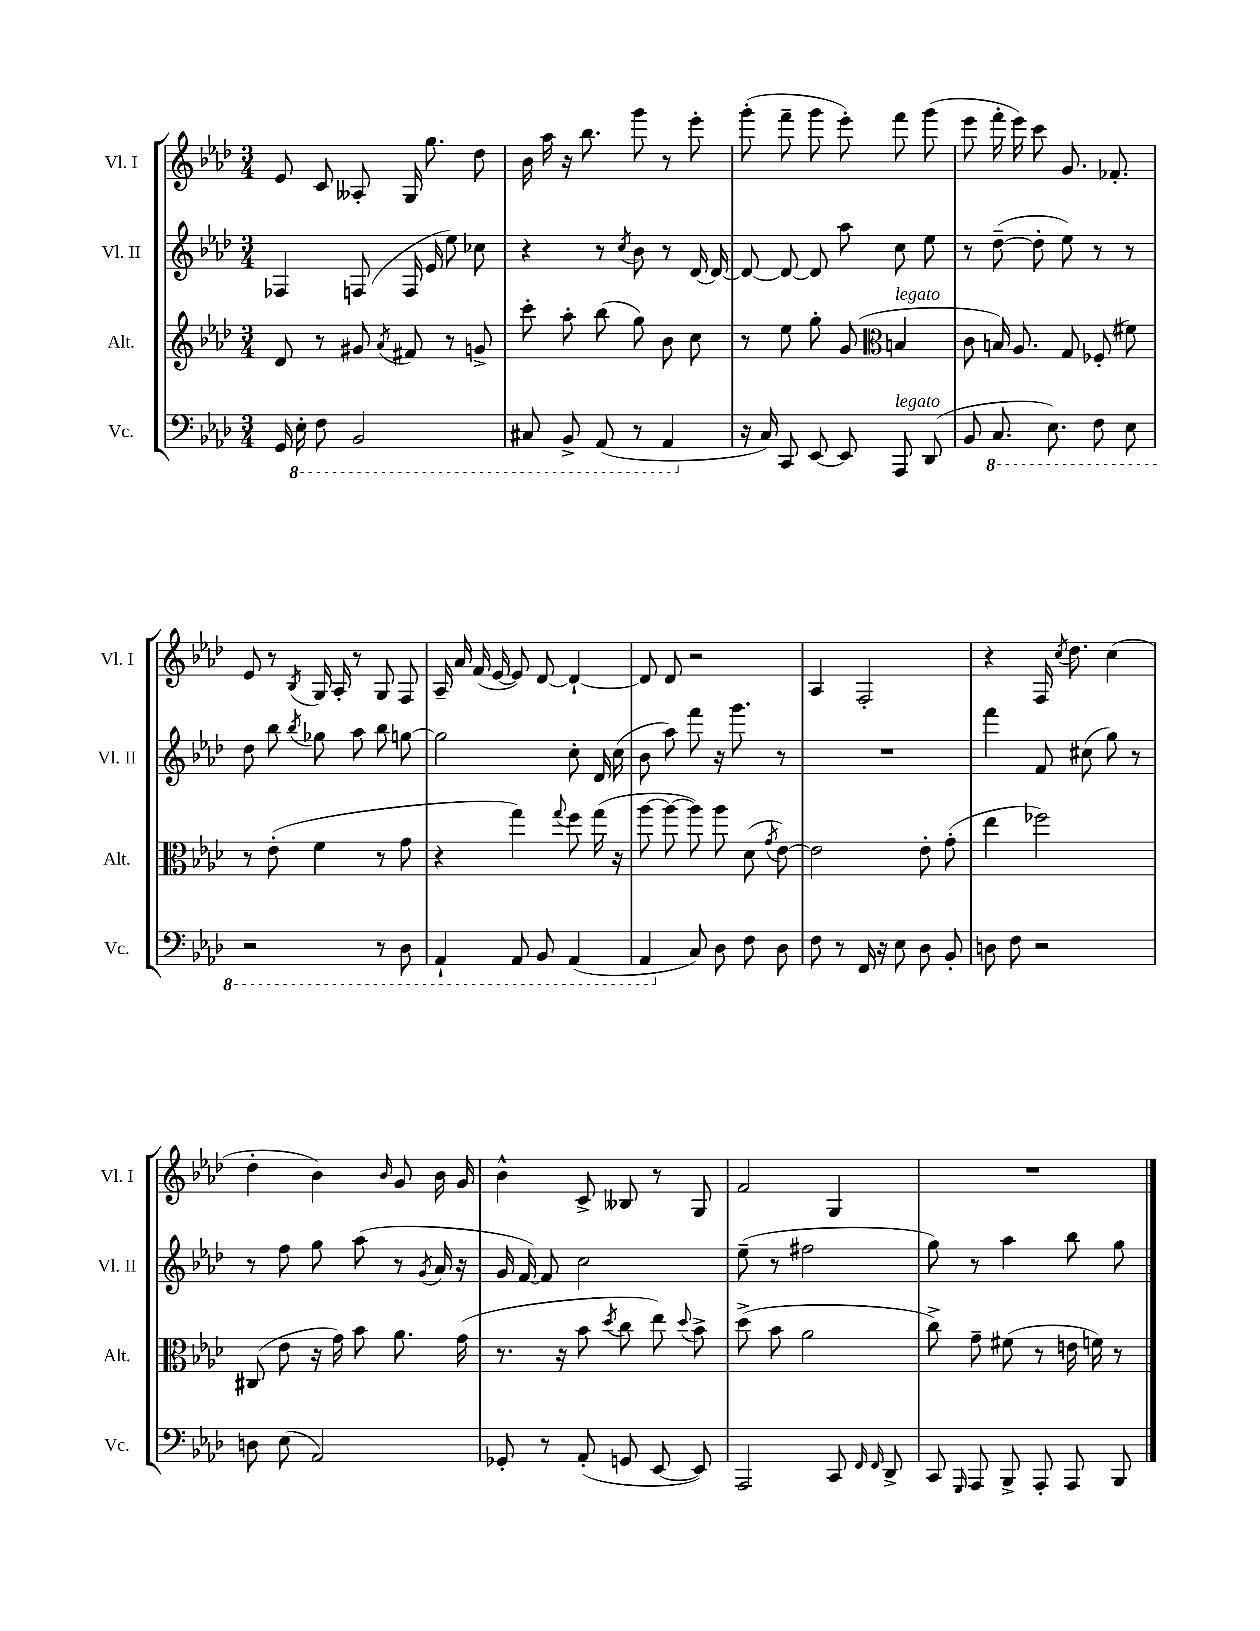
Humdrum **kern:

**kern	**kern	**kern	**kern
*staff4	*staff3	*staff2	*staff1
*clefF4	*clefG2	*clefG2	*clefG2
*k[b-e-a-d-]	*k[b-e-a-d-]	*k[b-e-a-d-]	*k[b-e-a-d-]
*M3/4	*M3/4	*M3/4	*M3/4
16GG	8d-	4F-	8e-
16EE-'	.	.	.
8FF	8r	.	8c
2BBB-	8g#	(8F	8A--'
.	8qa-	.	.
.	8f#	16F	16G
.	.	16e-	8.gg
.	8r	8ee-)	.
.	8g^	8cc-	8dd-
=	=	=	=
8CC#	8ccc'	4r	16b-
.	.	.	16aa-
8BBB-^	8aa-'	.	16r
.	.	.	8.bb-
(8AAA-	(8bb-	8r	.
.	.	8qcc	.
8r	8gg)	8b-	8ggg
4AAA-	8b-	8r	8r
.	8cc	[16d-	8eee-'
.	.	16d-_	.
=	=	=	=
16r	8r	8d-_	(8ggg'
16C)	.	.	.
8CC	8ee-	8d-_	8fff~
[8EE-	8gg'	8d-]	8ggg
8EE-]	(8g	8aa-	8eee-')
*	*clefC3	*	*
8AAA-	4B	8cc	8fff
(8DD-	.	8ee-	(8ggg
=	=	=	=
8BB-	8c	8r	8eee-
8.CC	16B)	([8dd-~	16fff'
.	8.A-	.	16eee-)
.	.	8dd-']	8ccc
8.EE-)	.	.	.
.	8G	8ee-)	8.g
8FF	(8F-'	8r	.
.	.	.	8.f-'
8EE-	8f#)	8r	.
=	=	=	=
2r	8r	8dd-	8e-
.	(8e-'	8bb-	8r
.	.	8qbb-	8qB-
.	4f	8gg-	16G
.	.	.	16A-'
.	.	8aa-	8r
8r	8r	8bb-	8G
8DD-	8g	[8gg	8F
=	=	=	=
4AAA-`	4r	2gg]	16A-~
.	.	.	16a-
.	.	.	(16f
.	.	.	[16e-
8AAA-	4gg)	.	8e-])
8BBB-	.	.	[8d-
.	8qqgg	.	.
(4AAA-	8ff	8cc'	4d-`_
.	(16gg	16d-	.
.	16r	(16cc	.
=	=	=	=
4AAA-	[8aa-	8b-	8d-]
.	8aa-_	8aa-)	8d-
8C)	8aa-])	8fff	2r
8D-	8aa-	16r	.
.	.	8.ggg	.
8F	(8d-	.	.
.	8qg	.	.
8D-	[8e-)	8r	.
=	=	=	=
8F	2e-]	2.r	4A-
8r	.	.	.
16FF	.	.	2F'
16r	.	.	.
8E-	.	.	.
8D-	8e-'	.	.
8BB-'	(8g'	.	.
=	=	=	=
8D	4ee-	4fff	4r
8F	.	.	.
2r	2ff-)	8f	16F
.	.	.	8qcc
.	.	.	8.dd-
.	.	(8cc#	.
.	.	8gg)	(4cc
.	.	8r	.
=	=	=	=
8D	(8C#	8r	4dd-'
(8E-	8e-	8ff	.
2AA-)	16r	8gg	4b-)
.	16g)	.	.
.	8b-	(8aa-	.
.	.	.	16qqb-
.	8.a-	8r	8g
.	.	8qg	.
.	.	16a-	16b-
.	(16g	16r	16g
=	=	=	=
8GG-'	8.r	16g	4b-^^
.	.	[16f)	.
8r	.	8f]	.
.	16r	.	.
(8AA-'	8b-	2cc	8c^
.	8qdd-	.	.
8GG	8cc	.	8B--
[8EE-	8ee-)	.	8r
.	8qqdd-	.	.
8EE-])	8b-^	.	8G
=	=	=	=
2AAA-	(8dd-^	(8ee-~	2f
.	8b-	8r	.
.	2a-	2ff#	.
8CC	.	.	4G
16qqFF	.	.	.
16qqFF	.	.	.
8DD-^	.	.	.
=	=	=	=
8CC	8cc^)	8gg)	2.r
16qqGGG	.	.	.
8AAA-	8g~	8r	.
8BBB-^	(8f#	4aa-	.
8AAA-'	8r	.	.
8AAA-	16e	8bb-	.
.	16f)	.	.
8BBB-	8r	8gg	.
==	==	==	==
*-	*-	*-	*-
